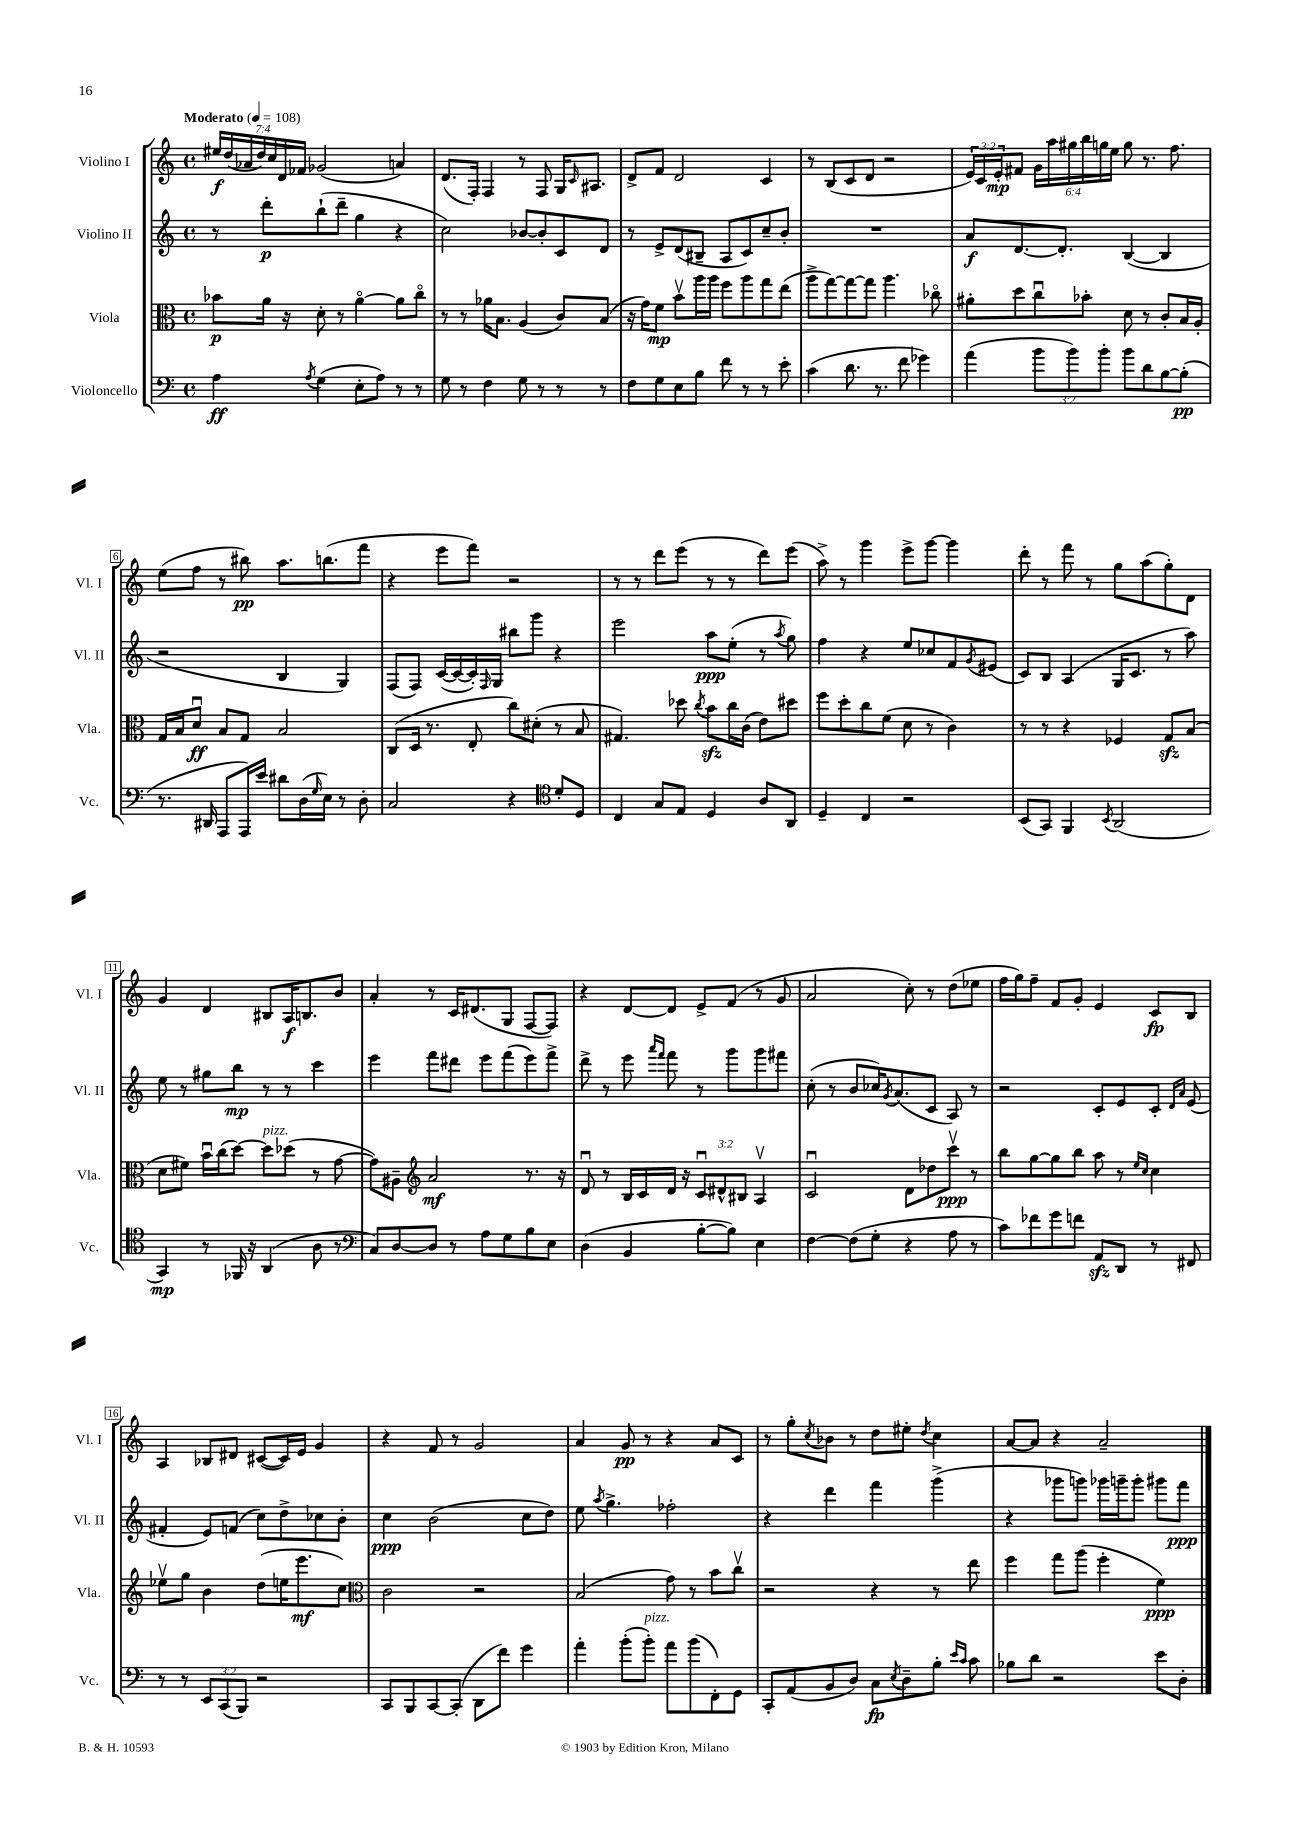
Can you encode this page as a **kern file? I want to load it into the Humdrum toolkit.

**kern	**dynam	**kern	**dynam	**kern	**dynam	**kern	**dynam
*part4	*part4	*part3	*part3	*part2	*part2	*part1	*part1
*staff4	*staff4	*staff3	*staff3	*staff2	*staff2	*staff1	*staff1
*I"Violoncello	*	*I"Viola	*	*I"Violino II	*	*I"Violino I	*
*I'Vc.	*	*I'Vla.	*	*I'Vl. II	*	*I'Vl. I	*
*clefF4	*	*clefC3	*	*clefG2	*	*clefG2	*
*k[]	*	*k[]	*	*k[]	*	*k[]	*
*M4/4	*	*M4/4	*	*M4/4	*	*M4/4	*
*met(c)	*	*met(c)	*	*met(c)	*	*met(c)	*
*MM108	*	*MM108	*	*MM108	*	*MM108	*
=1	=1	=1	=1	=1	=1	=1	=1
!	!	!	!	!	!	!LO:TX:a:B:t=Moderato	!
4A\	ff	8b-X\L	p	8r	.	28ee#X/LL	f
.	.	.	.	.	.	(28dd/	.
.	.	.	.	.	.	28a-X/	.
.	.	.	.	.	.	28dd/)	.
.	.	16a\Jk	.	8ddd'\L	p	.	.
.	.	.	.	.	.	28cc/	.
.	.	.	.	.	.	28d/	.
.	.	16r	.	.	.	.	.
.	.	.	.	.	.	28f-X/JJ	.
8qA/	.	.	.	.	.	.	.
(4G\	.	8d'\	.	(8bb`\	.	(2g-X/	.
.	.	8r	.	8ddd~\J	.	.	.
8E'\L	.	[4a\	.	4gg\	.	.	.
8A\J)	.	.	.	.	.	.	.
8r	.	8a\L]	.	4r	.	4an/)	.
8r	.	8cc\J	.	.	.	.	.
=2	=2	=2	=2	=2	=2	=2	=2
8G\	.	8r	.	2cc\)	.	(8.d/L	.
8r	.	8r	.	.	.	.	.
.	.	.	.	.	.	16F'/Jk)	.
4F\	.	16a-X\KL	.	.	.	4F/	.
.	.	8.B\J	.	.	.	.	.
8G\	.	(4A/	.	[8b-X/L	.	8r	.
8r	.	.	.	8b-'/]	.	8F/	.
8r	.	8c/L)	.	8c/	.	16G/KL	.
.	.	.	.	.	.	16qqc/	.
.	.	.	.	.	.	8.A#X/J	.
8r	.	(8B/J	.	8d/J	.	.	.
=3	=3	=3	=3	=3	=3	=3	=3
8F\L	.	16r	.	8r	.	8d^/L	.
.	.	16g\KL)	.	.	.	.	.
8G\	.	8f\J	mp	8e^/L	.	8f/J	.
8E\	.	8bv\L	.	(8d/	.	2d/	.
8B\J	.	16aa\L	.	8B#X~/J	.	.	.
.	.	16aa\JJ	.	.	.	.	.
8f\	.	8ff\L	.	8A/L	.	.	.
8r	.	8aa\	.	8c/)	.	.	.
8r	.	8gg\	.	8cc~/	.	4c/	.
8e'\	.	(8ee\J	.	8b'/J	.	.	.
=4	=4	=4	=4	=4	=4	=4	=4
(4c\	.	8aa^\L	.	1r	.	8r	.
.	.	[8gg\)	.	.	.	(8B/L	.
8.d\	.	8gg\_	.	.	.	8c/	.
.	.	8gg\J]	.	.	.	8d/J	.
8.r	.	.	.	.	.	.	.
.	.	4.aa\	.	.	.	2r	.
8f\	.	.	.	.	.	.	.
4g-X\)	.	.	.	.	.	.	.
.	.	8cc-X\	.	.	.	.	.
=5	=5	=5	=5	=5	=5	=5	=5
(4a\	.	8a#X'\L	.	8a/L	f	24e/LL)	.
.	.	.	.	.	.	24c/	.
.	.	.	.	.	.	24e'/J	mp
.	.	8dd\	.	[8.d/	.	8f#X/J	.
12b\L	.	8ccu\	.	.	.	24g\LL	.
.	.	.	.	.	.	24aa\	.
.	.	.	.	8.d'/J]	.	.	.
12b\)	.	.	.	.	.	24gg#X\	.
.	.	8b-X'\J	.	.	.	24bb\	.
12b'\J	.	.	.	.	.	24ggn\	.
.	.	.	.	.	.	24ee\JJ	.
8b\L	.	8d\	.	([4B/	.	8gg\	.
8d\	.	8r	.	.	.	8.r	.
[8B\	.	8c'/L	.	4B/]	.	.	.
.	.	.	.	.	.	8.ff\	.
(8B'\J]	pp	16B/L	.	.	.	.	.
.	.	16A'/JJ	.	.	.	.	.
!!LO:LB:g=z
=6	=6	=6	=6	=6	=6	=6	=6
8.r	.	16G/LL	.	2r	.	(8ee\L	.
.	.	16B/J	.	.	.	.	.
.	.	8du/J	ff	.	.	8ff\J	.
16DD#X/	.	.	.	.	.	.	.
8AAA/L	.	8B/L	.	.	.	8r	.
16AAA/L)	.	8G/J	.	.	.	8bb#X\)	pp
16e/JJ	.	.	.	.	.	.	.
8d#X\L	.	2B/	.	4B/	.	8.aa\L	.
(16D\L	.	.	.	.	.	.	.
16qqG/	.	.	.	.	.	.	.
16E\JJ)	.	.	.	.	.	(8.bbn\	.
8r	.	.	.	4G/)	.	.	.
8D'\	.	.	.	.	.	8fff\J	.
=7	=7	=7	=7	=7	=7	=7	=7
2C/	.	(8C/L	.	(8F/L	.	4r	.
.	.	16D/Jk	.	8F/J)	.	.	.
.	.	8.r	.	.	.	.	.
.	.	.	.	([16c/LL	.	8eee\L	.
.	.	.	.	16c/_	.	.	.
.	.	8E'/	.	16c'/])	.	8fff\J)	.
.	.	.	.	16qqF/	.	.	.
.	.	.	.	16G/JJ	.	.	.
4r	.	8cc\L)	.	8bb#X\L	.	2r	.
.	.	(8d#X'\J	.	8ggg\J	.	.	.
*clefC4	*	*	*	*	*	*	*
8d'/L	.	8r	.	4r	.	.	.
8D/J	.	8B/	.	.	.	.	.
=8	=8	=8	=8	=8	=8	=8	=8
4C/	.	4.G#X/)	.	2eee\	.	8r	.
.	.	.	.	.	.	8r	.
8G/L	.	.	.	.	.	8ddd\L	.
8E/J	.	8dd-X\	.	.	.	(8eee\J	.
.	.	8qcc/	.	.	.	.	.
4D/	.	8bzz\L	.	8aa\L	ppp	8r	.
.	.	16cc\L	.	(8ee'\J	.	8r	.
.	.	(16c\JJ	.	.	.	.	.
8A/L	.	8e\L)	.	8r	.	8ddd\L)	.
.	.	.	.	8qaa/	.	.	.
8AA/J	.	8dd#X\J	.	8gg\)	.	(8eee\J	.
=9	=9	=9	=9	=9	=9	=9	=9
4D~/	.	8ff\L	.	4ff\	.	8aa^\)	.
.	.	8dd'\	.	.	.	8r	.
4C/	.	8cc\	.	4r	.	4ggg\	.
.	.	(8f\J	.	.	.	.	.
2r	.	8d\	.	8ee/L	.	8eee^\L	.
.	.	8r	.	8cc-X/	.	[8ggg\J	.
.	.	4c\)	.	8f/	.	4ggg\]	.
.	.	.	.	8qg/	.	.	.
.	.	.	.	(8e#X/J	.	.	.
=10	=10	=10	=10	=10	=10	=10	=10
(8BB/L	.	8r	.	8c/L)	.	8ddd'\	.
8GG/J)	.	8r	.	8B/J	.	8r	.
4FF/	.	4r	.	(4A/	.	8fff\	.
.	.	.	.	.	.	8r	.
8qBB/	.	.	.	.	.	.	.
(2AA/	.	4F-X/	.	16G/KL	.	8gg\L	.
.	.	.	.	8.c/J	.	.	.
.	.	.	.	.	.	(8aa\	.
.	.	8Gzz/L	.	8r	.	8gg'\)	.
.	.	(8B/J	.	8aa\)	.	8d\J	.
!!LO:LB:g=z
=11	=11	=11	=11	=11	=11	=11	=11
4GG/)	mp	8d\L	.	8ee\	.	4g/	.
.	.	8f#X\J)	.	8r	.	.	.
8r	.	16bu\LL	.	8gg#X\L	.	4d/	.
.	.	(16cc\J	.	.	.	.	.
16FF-X/	.	[8dd\J)	.	8bb\J	mp	.	.
16r	.	.	.	.	.	.	.
!	!	!LO:TX:a:i:t=pizz.	!	!	!	!	!
(4AA/	.	8dd\L]	.	8r	.	8B#X/L	.
.	.	(8dd-X\J	.	8r	.	16A/K	f
.	.	.	.	.	.	8.Bn/	.
8A\	.	8r	.	4ccc\	.	.	.
8r	.	[8g\	.	.	.	8b/J	.
=12	=12	=12	=12	=12	=12	=12	=12
*clefF4	*	*	*	*	*	*	*
8C/L)	.	8g\L])	.	4eee\	.	4a'/	.
[8D/	.	8A#X~\J	.	.	.	.	.
*	*	*clefG2	*	*	*	*	*
8D/J]	.	2a/	mf	8fff\L	.	8r	.
8r	.	.	.	8ddd#X\J	.	16c/KL	.
.	.	.	.	.	.	(8.d#X/	.
8A\L	.	.	.	8eee\L	.	.	.
8G\	.	.	.	(8fff\	.	8G/J	.
8B\	.	8.r	.	8eee\)	.	[8F/L	.
8E\J	.	.	.	8fff^\J	.	8F/J])	.
.	.	16r	.	.	.	.	.
=13	=13	=13	=13	=13	=13	=13	=13
(4D\	.	8du/	.	8ddd^\	.	4r	.
.	.	8r	.	8r	.	.	.
4BB/	.	16B/LL	.	8eee\	.	[8d/L	.
.	.	16c/	.	.	.	.	.
.	.	.	.	16qqaaa/LL	.	.	.
.	.	.	.	16qqfff/JJ	.	.	.
.	.	16d/JJ	.	8fff\	.	8d/J]	.
.	.	16r	.	.	.	.	.
[8B'\L	.	12cu/L	.	8r	.	8e^/L	.
.	.	12d#X^^/	.	.	.	.	.
8B\J])	.	.	.	8ggg\L	.	(8f/J	.
.	.	12B#X/J	.	.	.	.	.
4E\	.	4Av/	.	8ggg\	.	8r	.
.	.	.	.	8fff#X\J	.	8g/	.
=14	=14	=14	=14	=14	=14	=14	=14
[4F\	.	2cu/	.	(8cc'\	.	2a/	.
.	.	.	.	8r	.	.	.
(8F\L]	.	.	.	8b/L	.	.	.
8G'\J	.	.	.	16cc-X/K)	.	.	.
.	.	.	.	8qg/	.	.	.
.	.	.	.	(8.a/	.	.	.
4r	.	8d\L	.	.	.	8cc'\)	.
.	.	8dd-X\	.	8c/J	.	8r	.
8A\	.	8cccv\J	ppp	8A/)	.	(8dd\L	.
8r	.	8r	.	8r	.	8ee-X\J	.
=15	=15	=15	=15	=15	=15	=15	=15
8c\L)	.	8bb\L	.	2r	.	16ff\LL	.
.	.	.	.	.	.	16gg\J)	.
8f-X\	.	[8gg\	.	.	.	8ff~\J	.
8g\	.	8gg\]	.	.	.	8f/L	.
8fn\J	.	8bb\J	.	.	.	8g'/J	.
8AAzz/L	.	8aa\	.	8c'/L	.	4e/	.
8DD/J	.	8r	.	8e/	.	.	.
.	.	16qqee/LL	.	.	.	.	.
.	.	16qqcc/JJ	.	.	.	.	.
8r	.	4cc\	.	8c'/J	.	8c/L	fp
.	.	.	.	16qqd/LL	.	.	.
.	.	.	.	16qqa/JJ	.	.	.
8FF#X/	.	.	.	(8e/	.	8B/J	.
!!LO:LB:g=z
=16	=16	=16	=16	=16	=16	=16	=16
8r	.	8ee-Xv\L	.	4f#X'/	.	4A/	.
8r	.	8gg\J	.	.	.	.	.
12EE/L	.	4b\	.	8e/L)	.	8B-X/L	.
(12CC/	.	.	.	.	.	.	.
.	.	.	.	(8fn/J	.	8d#X/J	.
12BBB/J)	.	.	.	.	.	.	.
2r	.	(8dd\L	.	8cc\L)	.	([8c#X/L	.
.	.	16een\K	.	8dd^\	.	16c#/L])	.
.	.	8.eee\	mf	.	.	16e/JJ	.
.	.	.	.	8cc-X\	.	4g/	.
.	.	8cc\J)	.	8b'\J	.	.	.
=17	=17	=17	=17	=17	=17	=17	=17
*	*	*clefC3	*	*	*	*	*
8CC/L	.	2c\	.	4cc\	ppp	4r	.
8BBB/	.	.	.	.	.	.	.
[8CC/	.	.	.	(2b\	.	8f/	.
(8CC'/J]	.	.	.	.	.	8r	.
8DD\L	.	2r	.	.	.	2g/	.
8f\J)	.	.	.	.	.	.	.
4g\	.	.	.	8cc\L	.	.	.
.	.	.	.	8dd\J)	.	.	.
=18	=18	=18	=18	=18	=18	=18	=18
4a'\	.	(2B/	.	8ee\	.	4a/	.
.	.	.	.	8qaa/	.	.	.
.	.	.	.	4.gg^\	.	.	.
(8b'\L	.	.	.	.	.	8g/	pp
!LO:TX:a:i:t=pizz.	!	!	!	!	!	!	!
8b'\J)	.	.	.	.	.	8r	.
8a\L	.	8g\)	.	2ff-X'\	.	4r	.
(8b\	.	8r	.	.	.	.	.
8FF'\)	.	8b\L	.	.	.	8a/L	.
8GG\J	.	8ccv\J	.	.	.	8c/J	.
=19	=19	=19	=19	=19	=19	=19	=19
8CC'/L	.	2r	.	4r	.	8r	.
(8AA/	.	.	.	.	.	8gg'\L	.
.	.	.	.	.	.	8qcc/	.
8BB/	.	.	.	4ddd\	.	8b-X\J	.
8D/J)	.	.	.	.	.	8r	.
8C\L	fp	4r	.	4fff\	.	8dd\L	.
8qE/	.	.	.	.	.	.	.
8D~\	.	.	.	.	.	8ee#X'\J	.
.	.	.	.	.	.	8qdd/	.
8B'\J	.	8r	.	(4ggg^\	.	4cc\	.
16qqe/LL	.	.	.	.	.	.	.
16qqc/JJ	.	.	.	.	.	.	.
8c\	.	8ee\	.	.	.	.	.
=20	=20	=20	=20	=20	=20	=20	=20
8B-X\L	.	4ff\	.	4r	.	[8a/L	.
8d\J	.	.	.	.	.	8a/J]	.
2r	.	8gg\L	.	8ggg-X\L	.	4r	.
.	.	(8aa\J	.	8gggn\J)	.	.	.
.	.	4ff'\	.	16ggg-X\LL	.	2a~/	.
.	.	.	.	16gggn~\J	.	.	.
.	.	.	.	8ggg'\J	.	.	.
8e\L	.	4f\)	ppp	8ggg#X\L	.	.	.
8D'\J	.	.	.	8fff\J	ppp	.	.
==	==	==	==	==	==	==	==
*-	*-	*-	*-	*-	*-	*-	*-
